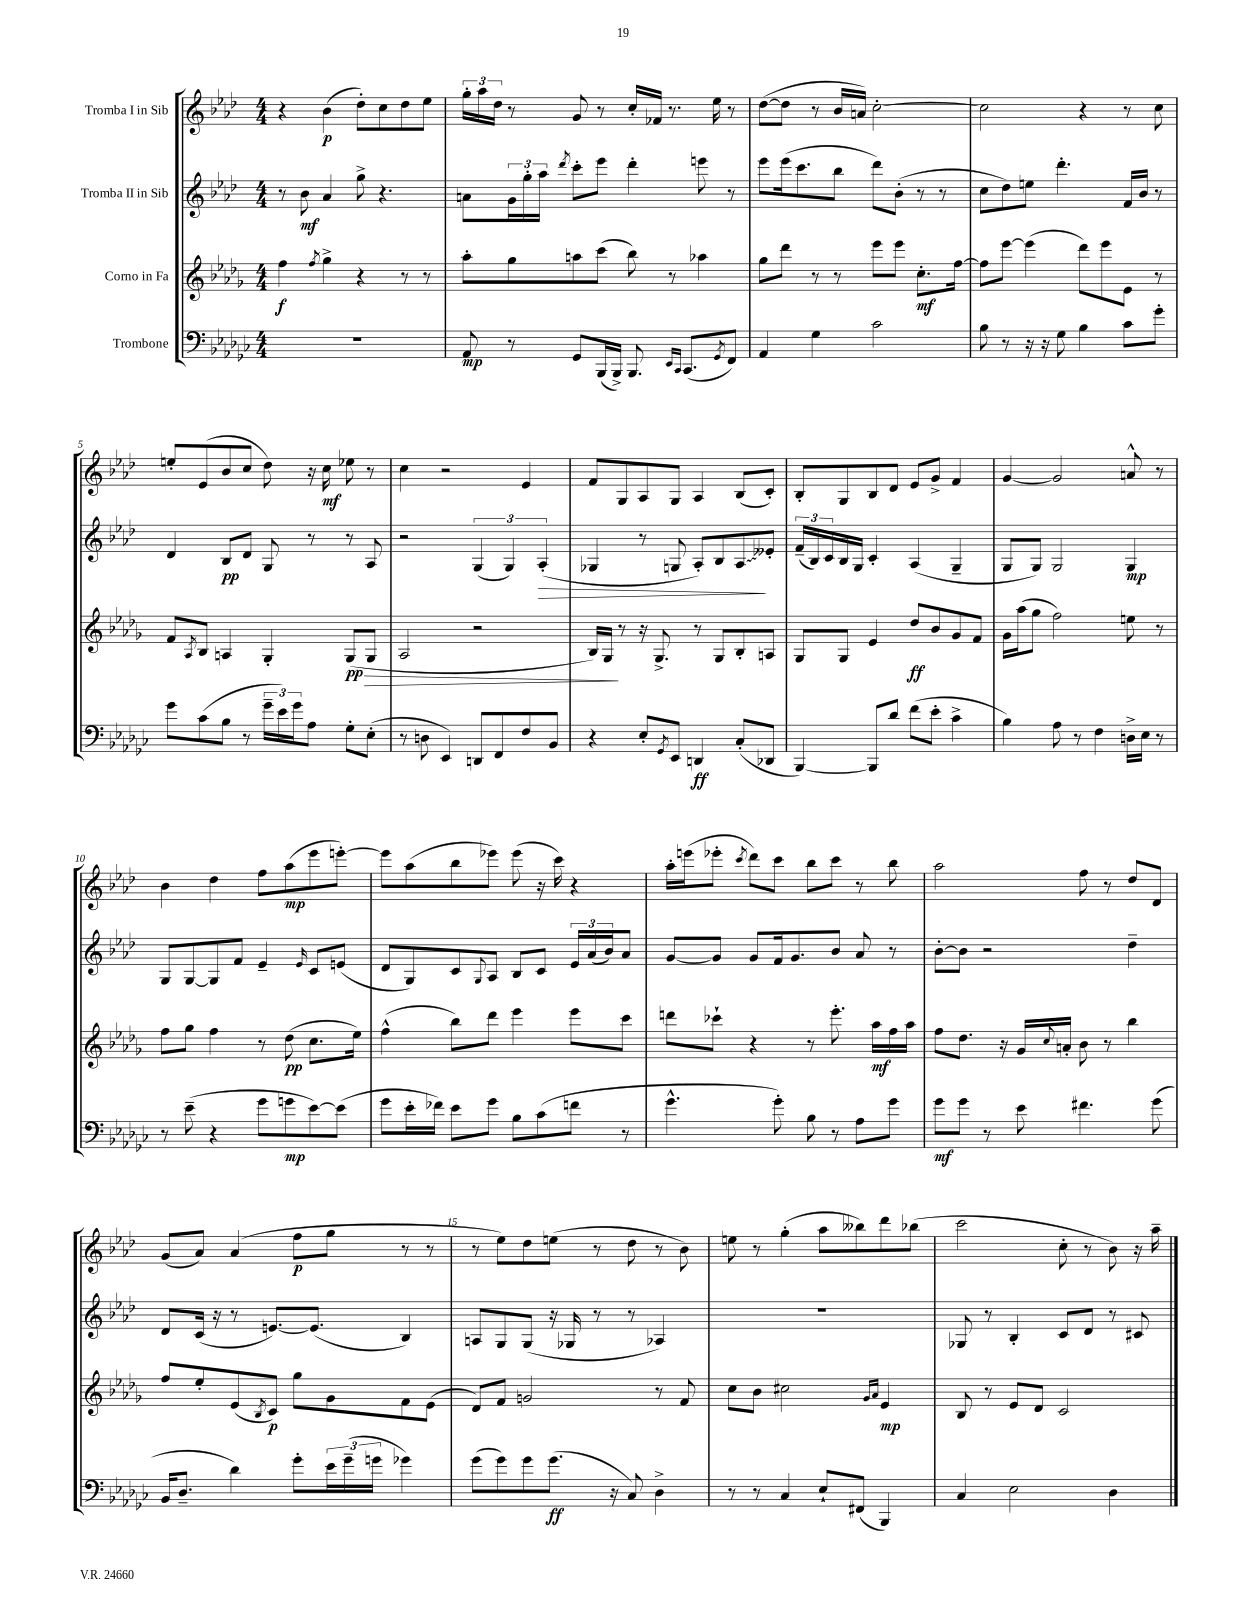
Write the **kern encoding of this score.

**kern	**kern	**kern	**kern
*staff4	*staff3	*staff2	*staff1
*clefF4	*clefG2	*clefG2	*clefG2
*k[b-e-a-d-g-c-]	*k[b-e-a-d-g-]	*k[b-e-a-d-]	*k[b-e-a-d-]
*M4/4	*M4/4	*M4/4	*M4/4
1r	4ff\	8r	4r
.	.	8b-\	.
.	8qff/	.	.
.	4gg-^\	4a-/	(4b-\
.	4r	8gg^\	8dd-'\L)
.	.	4.r	8cc\
.	8r	.	8dd-\
.	8r	.	8ee-\J
=	=	=	=
8AA-/	8aa-'\L	8a\L	24gg'\LL
.	.	.	24aa-\
.	.	.	24dd-\JJ
8r	8gg-\	24g\L	8r
.	.	24gg'\	.
.	.	24aa-\JJ	.
.	.	8qddd-/	.
8GG-/L	8aa\	8ccc'\L	8g/
(16BBB-/L	(8ccc\J	8eee-\J	8r
16BBB-^/JJ)	.	.	.
8.BBB-/	8bb-\)	4ddd-'\	16cc'/LL
.	.	.	16f-/JJ
.	8r	.	8.r
16qqEE-/LL	.	.	.
16qqCC-/JJ	.	.	.
(8.CC-/L	.	.	.
.	4aa-\	8eee\	.
.	.	.	16ee-\
8qGG-/	.	.	.
8FF/J)	.	8r	8r
=	=	=	=
4AA-/	8gg-\L	8eee-\L	([8dd-\L
.	8ddd-\J	(16eee-\k	8dd-\]J
.	.	8.ccc\	.
4G-\	8r	.	8r
.	8r	8bb-\J	16b-/LL
.	.	.	16a/JJ)
2c-\	8eee-\L	8ddd-\L)	[2cc'\
.	8eee-\J	(8b-'\J	.
.	8.cc'\L	8r	.
.	.	8r	.
.	[16ff\Jk	.	.
=	=	=	=
8B-\	8ff\]L	8cc\L	2cc\]
8r	[8eee-\J	8dd-\)	.
16r	(4eee-\]	8ee\J	.
16r	.	.	.
8G-\	.	4.ddd-'\	.
4B-\	8ddd-\L)	.	4r
.	8eee-\	.	.
8c-\L	8e-\J	16f/LL	8r
.	.	16b-/JJ	.
8g-'\J	8r	8r	8cc\
=	=	=	=
8g-\L	8f/L	4d-/	8ee'/L
.	8qA-/	.	.
(8c-\	8B-/J	.	(8e-/
8B-\J	4A/	8B-/L	8b-/
8r	.	8d-/J	8cc/J
24g-~\LL	4G-'/	8G/	8dd-\)
24e-\)	.	.	.
24g-\J	.	.	.
8A-\J	.	8r	16r
.	.	.	16cc\
8G-'\L	(8G-/L	8r	8ee-\
(8E-'\J	8G-/J	8A-/	8r
=	=	=	=
8r	2A-/	2r	4cc\
8D\	.	.	.
4EE-/)	.	.	2r
8DD/L	2r	(6G/	.
8FF/	.	.	.
.	.	6G/)	.
8F/	.	.	4e-/
.	.	(6A-'/	.
8BB-/J	.	.	.
=	=	=	=
4r	16B-/LL)	4G-/	8f/L
.	16G-/JJ	.	.
.	8r	.	8G/
8E-'/L	16r	8r	8A-/
.	8.G-^/	.	.
8qGG-/	.	.	.
8EE-/J	.	8G/	8G/J
4DD/	8r	8A-'/L)	4A-/
.	8G-/L	8B-/	.
(8C-'/L	8B-'/	8A-/	(8B-/L
8DD-/J	8A/J	8e--'/J	8c'/J)
=	=	=	=
[4BBB-/)	8G-/L	(24f~/LL	8B-'/L
.	.	24B-/)	.
.	.	24c/	.
.	8G-/J	16B-/	8G/
.	.	16G/JJ	.
8BBB-/]L	4e-/	4c'/	8B-/
8d-/J	.	.	8d-/J
(8f\L	8dd-/L	(4A-/	8e-/L
8e-'\J	8b-/	.	8g^/J
4c-^\	8g-/	4G~/	4f/
.	8f/J	.	.
=	=	=	=
4B-\)	16g-\LL	8G/L	[4g/
.	(16aa-\J	.	.
.	8gg-\J	8G/J)	.
8A-\	2ff\)	2G/	2g/]
8r	.	.	.
4F\	.	.	.
16D^\LL	8ee\	4G/	8a^^/
16E-\JJ	.	.	.
8r	8r	.	8r
=	=	=	=
8r	8ff\L	8G/L	4b-\
(8e-~\	8gg-\J	[8G/	.
4r	4ff\	8G/]	4dd-\
.	.	8f/J	.
8g-\L	8r	4e-~/	8ff\L
8g\	(8dd-\	.	(8aa-\
.	.	16qqe-/	.
[8e-\)	8.cc\L	8c/L	8eee-\
(8e-\]J	.	(8e/J	[8eee'\J)
.	16ee-\Jk)	.	.
=	=	=	=
8g-\L	(4ff^^\	8d-/L	8eee\]L
16e-'\L	.	8G/)	(8aa-\
16f-\JJ)	.	.	.
8e-\L	8bb-\L)	8c/	8bb-\
.	.	8qqG/	.
8g-\J	8ddd-\J	8A-/J	8eee-\J)
8B-\L	4eee-\	8B-/L	(8eee-\
(8c-\	.	8c/J	16r
.	.	.	16ccc\)
8f\J	8eee-\L	24e-/LL	4r
.	.	(24a-/	.
.	.	24b-/J)	.
8r	8ccc\J	8a-/J	.
=	=	=	=
4.g-^^\	8ddd\L	[8g/L	16aa-'\LL
.	.	.	(16eee\J
.	8ccc-`\J	8g/]J	8eee-'\J
.	.	.	8qccc/
.	4r	8g/L	8ddd-\L)
8g-'\)	.	16f/k	8ccc\J
.	.	8.g/	.
8B-\	8r	.	8bb-\L
8r	8.eee-'\	8b-/J	8ccc\J
8A-\L	.	8a-/	8r
.	16aa-\LL	.	.
8g-\J	16ff\	8r	8bb-\
.	16aa-\JJ	.	.
=	=	=	=
8g-\L	8ff\L	[8b-'\L	2aa-\
8g-\J	8.dd-\J	8b-\]J	.
8r	.	2r	.
.	16r	.	.
8e-\	16g-/LL	.	.
.	8qqcc/	.	.
.	16a'/JJ	.	.
4.f#\	8b-\	.	8ff\
.	8r	.	8r
.	4bb-\	4dd-~\	8dd-/L
(8g-\	.	.	8d-/J
=	=	=	=
16BB-/LK	8ff/L	8d-/L	(8g/L
8.D-~/J	.	.	.
.	8ee-'/	(16c/Jk	8a-/J)
.	.	16r	.
4d-\)	(8e-/	8r	(4a-/
.	8qB-/	.	.
.	8c/J)	[8.e/L)	.
8g-'\L	8gg-\L	.	8ff\L
.	.	(8.e/]J	.
24e-\L	8g-\	.	8gg\J
(24g-~\	.	.	.
24g\JJ	.	.	.
4g-\)	8f\	4B-/)	8r
.	(8e-\J	.	8r
=	=	=	=
(8g-\L	8d-/L)	8A/L	8r
8g-\)	8f/J	8G/	8ee-\L)
8g-\	2g/	(8G/J	8dd-\
(8.g-\J	.	16r	(8ee\J
.	.	16G-/	.
.	.	8r	8r
16r	.	.	.
8C-/)	.	8r	8dd-\
4D-^\	8r	4A-/)	8r
.	8f/	.	8b-\)
=	=	=	=
8r	8cc\L	1r	8ee\
8r	8b-\J	.	8r
4C-/	2cc#\	.	(4gg'\
8E-`/L	.	.	8aa-\L
(8FF#/J	.	.	8bb--\)
.	16qqg-/LL	.	.
.	16qqa-/JJ	.	.
4BBB-/)	4e-/	.	8ddd-\
.	.	.	(8bb-\J
=	=	=	=
4C-/	8B-/	8G-/	2ccc\
.	8r	8r	.
2E-\	8e-/L	4B-'/	.
.	8d-/J	.	.
.	2c/	8c/L	8cc'\
.	.	8d-/J	8r
4D-\	.	8r	8b-\)
.	.	8c#/	16r
.	.	.	16aa-~\
==	==	==	==
*-	*-	*-	*-
